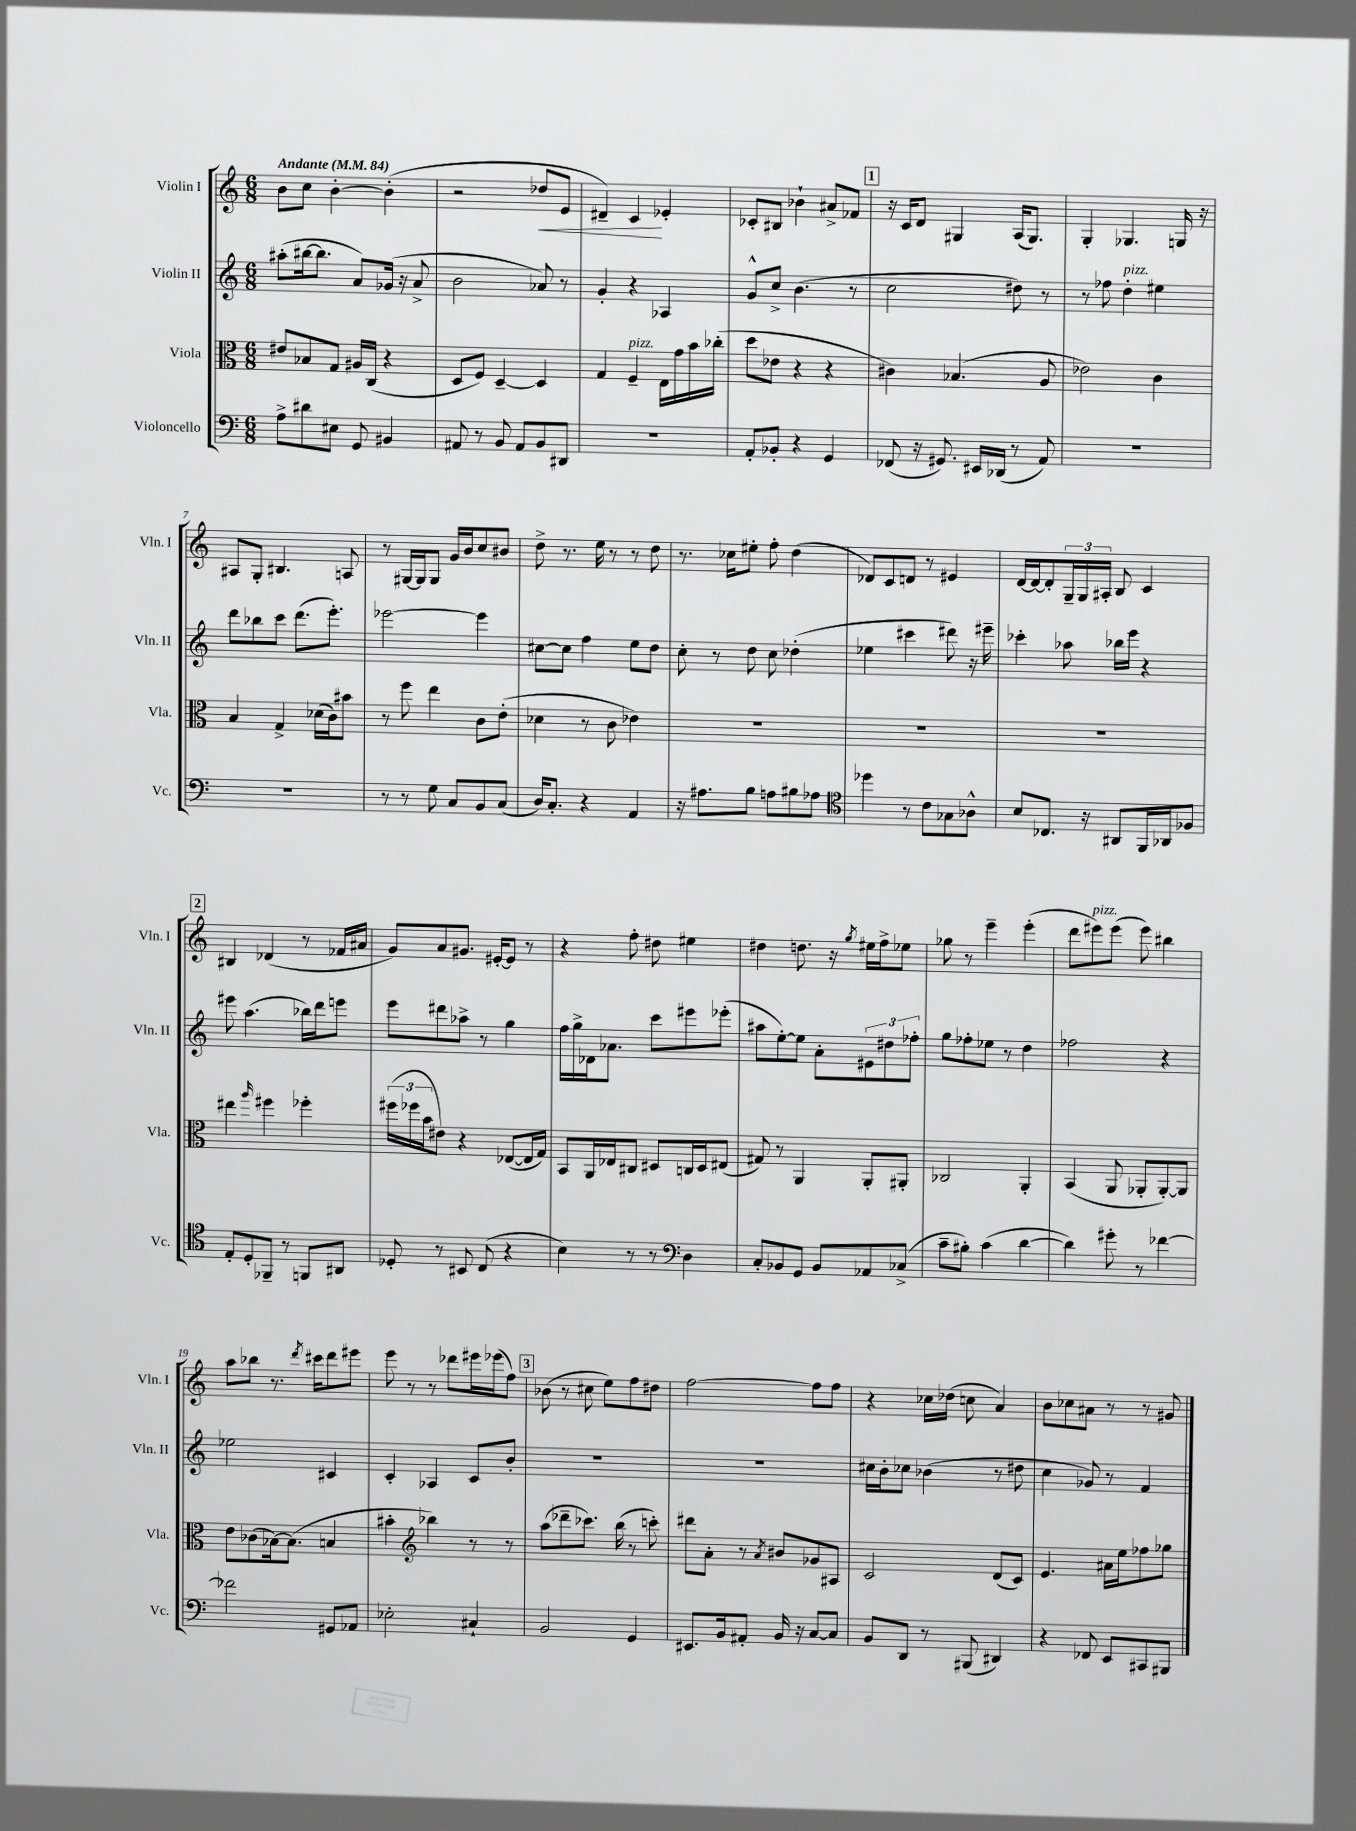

**kern	**kern	**kern	**kern
*staff4	*staff3	*staff2	*staff1
*clefF4	*clefC3	*clefG2	*clefG2
*k[]	*k[]	*k[]	*k[]
*M6/8	*M6/8	*M6/8	*M6/8
*MM84	*MM84	*MM84	*MM84
8A^	8e#	(8aa#'	8b
8d#	8B-	[16bb#	8cc
.	.	8.bb#]	.
8E#	8G	.	[4b'
8GG	16A#	8a)	.
.	(16C	.	.
4BB#	4r	(16g-	(4b']
.	.	16r	.
.	.	8a^	.
=	=	=	=
8AA#	8D	2b	2r
8r	8F)	.	.
8BB	[4D~	.	.
8AA#	.	.	.
8BB	4D]	8a-)	8dd-
8DD#	.	8r	8e
=	=	=	=
2.r	4G	4g'	4d#~)
.	4F~	4r	4c
.	16E	4A-	4e-'
.	16g	.	.
.	16b	.	.
.	(16cc-'	.	.
=	=	=	=
8AA'	8dd	8g^^	8c-'
8BB-'	8e-	8cc^	8B#
4r	4r	(4.b	4b-`
4GG	4r	.	8a#^
.	.	8r	8f-
=	=	=	=
(8FF-	4c#)	2cc	16r
.	.	.	16c
16r	.	.	8d
8.GG#)	.	.	.
.	(4.B-	.	4G#
16EE#	.	.	.
(16DD-	.	.	.
8r	.	8dd#)	(16A
.	.	.	8.G#)
8AA)	8A	8r	.
=	=	=	=
2.r	2e-)	8r	4G'
.	.	8ff-	.
.	.	4dd'	4.G-
.	4c	4ee#	.
.	.	.	16G
.	.	.	16r
=	=	=	=
2.r	4B	8ddd	8A#
.	.	8bb-	8G'
.	4G^	8ccc	4.B#
.	.	(8.ddd	.
.	(16d-	.	.
.	16c)	8.eee')	.
.	8b#	.	8A
=	=	=	=
8r	8r	[2eee-	8r
8r	8ff	.	[16G#
.	.	.	16G#]
8G	4ee	.	8G#
8C	.	.	16g
.	.	.	16b
8BB	8c	4eee-]	8cc
(8C	(8e'	.	8b#
=	=	=	=
16D)	4d-	[8cc#	8dd^
8.C'	.	.	.
.	.	8cc#]	8.r
4r	8r	4ff	.
.	.	.	16ee
.	8c	.	8r
4AA	4e-)	8ee	8r
.	.	8dd	8dd
=	=	=	=
16r	2.r	8cc'	8.r
8.A#	.	.	.
.	.	8r	.
.	.	.	16cc-
8B	.	8dd	8ee#'
8A	.	8cc	8ff'
8B#	.	(4dd-'	(4dd
8A-	.	.	.
=	=	=	=
*clefC4	*	*	*
4dd-	2.r	4ee-	8d-)
.	.	.	8c
8r	.	4ccc#	8d
8c	.	.	8r
8G-	.	8ddd#)	4e#
8A-^^	.	16r	.
.	.	16eee#~	.
=	=	=	=
8B	2.r	4ccc-'	[16d
.	.	.	16d_
8.C-	.	.	8d']
.	.	8aa-	24G~
.	.	.	24G
16r	.	.	.
.	.	.	24A#'
8AA#	.	16bb-	8B
.	.	16eee	.
16FF	.	4r	4c
16AA-	.	.	.
8F-	.	.	.
=	=	=	=
8E'	4ee#	8eee#	4B#
8D'	.	(4.aa	.
.	16qqaa	.	.
8FF-~	4ff#	.	(4d-
8r	.	.	.
8FF	4ff-'	16bb-)	8r
.	.	16ddd	.
8AA#	.	8eee	16f-
.	.	.	16a#
=	=	=	=
8D-'	(24ff#	8eee	8g)
.	24ff-	.	.
.	24b	.	.
8r	8e#)	8ddd#	8a
8BB#	4r	8aa-^	8.g#
(8C	.	8r	.
.	.	.	[16e#'
4r	([8E-	4gg	8e#]
.	16E-]	.	8r
.	16G)	.	.
=	=	=	=
4B)	8BB	16ff	4r
.	.	16gg^	.
.	16AA	16d-	.
.	16E-	8.a-	.
8r	8C#	.	8ff'
8r	8D#	8ccc	8dd#
*clefF4	*	*	*
4D	16C	8eee#	4ee#
.	16D#	.	.
.	(8E#	(8eee-'	.
=	=	=	=
8C'	8G#)	8aa#	4dd#
8BB-	8r	[8ee')	.
8GG	4AA	8ee]	8.dd
8BB-	.	8a'	.
.	.	.	16r
.	.	.	8qgg
8AA-	8AA'	12e#	16ee#
.	.	.	16ff^
.	.	12dd#	.
(8C-^	8AA#'	.	8ee-
.	.	12ff-'	.
=	=	=	=
8c~	2C-	8gg	8gg-
8B#')	.	8ff-'	8r
(4c	.	8ee-	4eee~
.	.	8r	.
[4d	4AA'	4dd	(4eee'
=	=	=	=
4d])	(4BB	2ff-	8ddd
.	.	.	8eee#)
8g#'	8AA	.	(8eee#
8r	8AA-'	.	8eee#)
[4f-	[8AA-')	4r	4bb#
.	8AA-]	.	.
=	=	=	=
2f-]	8e	2ee-	8aa
.	(8c-	.	8bb-
.	[16B-)	.	8.r
.	(8.B-]	.	.
.	.	.	8qddd
.	.	.	16ccc#
8GG#	4B	4c#	8ddd
8AA-	.	.	8eee#
=	=	=	=
2E-'	4b#'	4c'	8eee
.	.	.	8r
*	*clefG2	*	*
.	4bb-)	4A-	8r
.	.	.	8ddd-
4C#`	8r	8c	16eee#
.	.	.	(16eee-
.	8r	8b'	8ff)
=	=	=	=
2BB	(8aa	2.r	(8b-
.	8ddd-~	.	8r
.	8.ccc-)	.	8cc#
.	.	.	8ee)
.	(16bb	.	.
4GG	8r	.	8ff
.	8ccc')	.	8dd#
=	=	=	=
8.EE#	8ddd#	2.r	[2ff
.	8a'	.	.
16BB	.	.	.
8AA#'	8r	.	.
.	8qa	.	.
16BB	8b#	.	.
16r	.	.	.
[8C	8g-	.	8ff]
8C]	8A#	.	8ff
=	=	=	=
8BB	2c	16cc#	4r
.	.	16b'	.
8DD	.	8cc-	.
8r	.	(4b-	16cc-
.	.	.	(16dd-
(8BBB#	.	.	8cc
4DD#)	(8d	8r	4a)
.	8c)	8dd#	.
=	=	=	=
4r	4.e	4cc	8b
.	.	.	8cc-
8FF-	.	8g-)	8a#
8EE	16a#	8r	8r
.	16ee	.	.
8CC#	8ff-	4f	8r
8BBB#	8gg-	.	8g#
==	==	==	==
*-	*-	*-	*-
